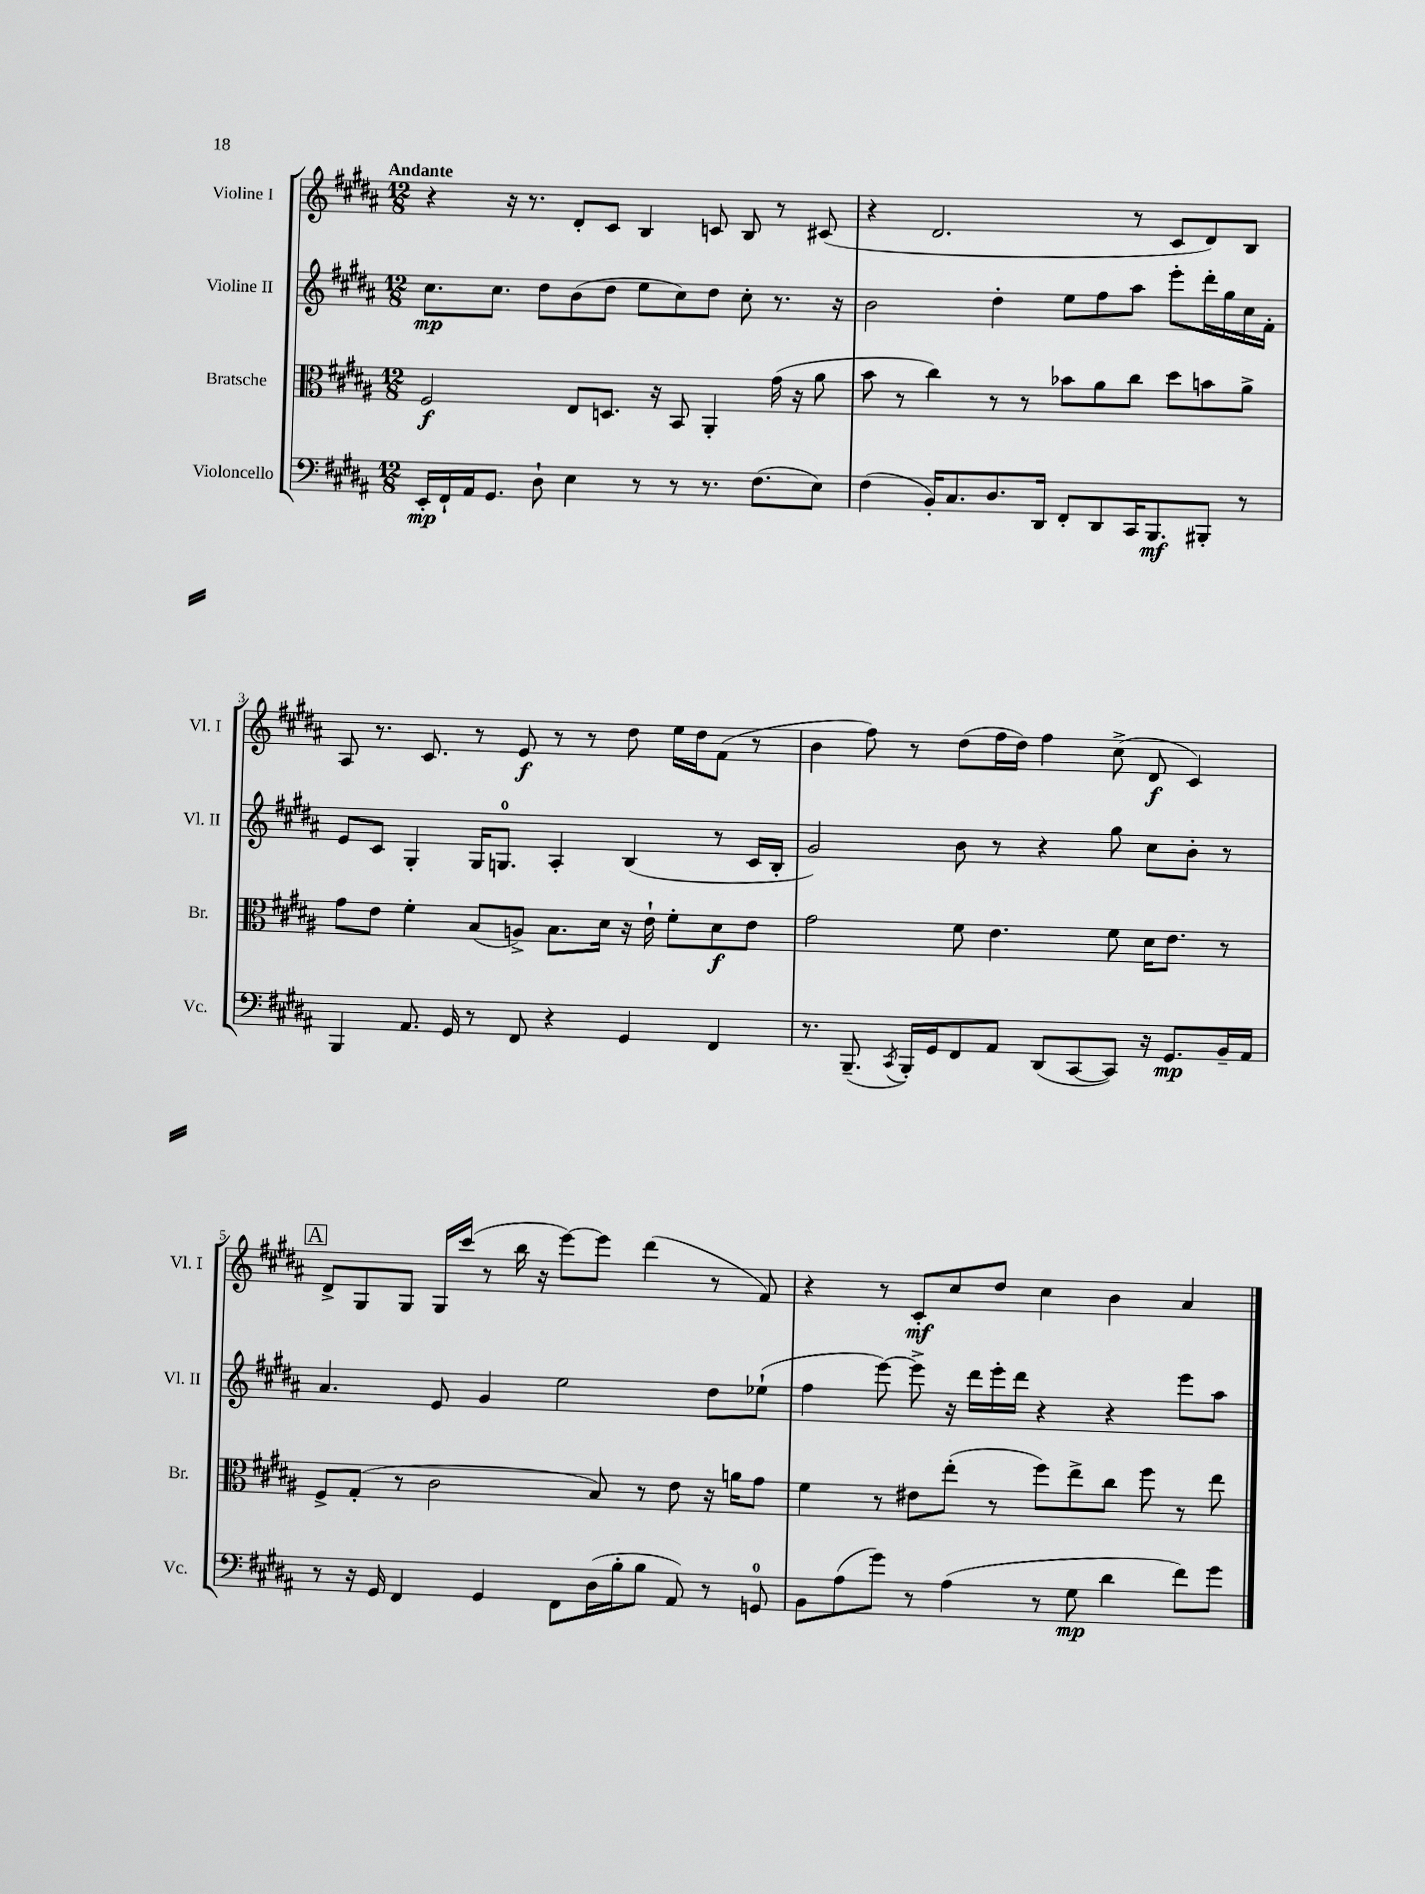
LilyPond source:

<<
\new StaffGroup <<
\new Staff = "s0" \with { instrumentName = "Violine I" shortInstrumentName = "Vl. I" } {
    \clef treble \key b \major \numericTimeSignature \time 12/8 \tempo "Andante"
    r4 r16 r8. dis'8-. cis'8 b4 c'8 b8 r8 cis'8( |
    r4 dis'2. r8 cis'8 dis'8) b8 |
    ais8 r8. cis'8. r8 e'8\f r8 r8 dis''8 e''16 dis''16 fis'8( r8 |
    b'4 fis''8) r8 dis''8( fis''16 dis''16) fis''4 cis''8->( dis'8\f cis'4) |
    \mark \markup { \box "A" } dis'8-> gis8 gis8 gis16 cis'''16( r8 b''16 r16 e'''8~) e'''8 dis'''4( r8 fis'8) |
    r4 r8 cis'8-.\mf cis''8 dis''8 cis''4 b'4 ais'4 \bar "|." |
}
\new Staff = "s1" \with { instrumentName = "Violine II" shortInstrumentName = "Vl. II" } {
    \clef treble \key b \major \numericTimeSignature \time 12/8
    cis''8.\mp cis''8. dis''8 b'8( dis''8 e''8 cis''8) dis''8 cis''8-. r8. r16 |
    b'2 dis''4-. e''8 fis''8 ais''8 e'''8-. dis'''16-. gis''16 cis''16 fis'16-. |
    e'8 cis'8 gis4-. gis16 g8.-0 ais4-. b4( r8 cis'16 b16-. |
    gis'2) b'8 r8 r4 gis''8 cis''8 b'8-. r8 |
    \mark \markup { \box "A" } ais'4. e'8 gis'4 e''2 dis''8 ees''8-!( |
    fis''4 e'''8~) e'''8-> r16 dis'''16 e'''16-. dis'''16 r4 r4 e'''8 ais''8 \bar "|." |
}
\new Staff = "s2" \with { instrumentName = "Bratsche" shortInstrumentName = "Br." } {
    \clef alto \key b \major \numericTimeSignature \time 12/8
    fis2\f e8 d8. r16 b,8 ais,4-. gis'16( r16 ais'8 |
    b'8 r8 cis''4) r8 r8 bes'8 ais'8 cis''8 dis''8 b'8 ais'8-> |
    gis'8 e'8 fis'4-. b8( a8->) b8. dis'16 r16 e'16-! fis'8-. dis'8\f e'8 |
    gis'2 fis'8 e'4. fis'8 dis'16 e'8. r8 |
    \mark \markup { \box "A" } fis8-> gis8-.( r8 cis'2 b8) r8 e'8 r16 a'16 gis'8 |
    fis'4 r8 eis'8 e''8-.( r8 fis''8) e''8-> cis''8 fis''8 r8 e''8 \bar "|." |
}
\new Staff = "s3" \with { instrumentName = "Violoncello" shortInstrumentName = "Vc." } {
    \clef bass \key b \major \numericTimeSignature \time 12/8
    e,16-.\mp fis,16-! ais,16 gis,8. dis8-! e4 r8 r8 r8. fis8.( e8) |
    fis4( b,16-.) cis8. dis8. dis,16 fis,8-. dis,8 cis,16 b,,8.\mf bis,,8-. r8 |
    b,,4 ais,8. gis,16 r8 fis,8 r4 gis,4 fis,4 |
    r8. b,,8.--( \acciaccatura { cis,8 } b,,16-.) gis,16 fis,8 ais,8 dis,8( cis,8~ cis,8) r16 gis,8.\mp b,16-- ais,16 |
    \mark \markup { \box "A" } r8 r16 gis,16 fis,4 gis,4 fis,8 dis16( b16-. b8 ais,8) r8 g,8-0 |
    b,8 ais8( gis'8) r8 ais4( r8 gis8\mp dis'4 fis'8) gis'8 \bar "|." |
}
>>
>>
